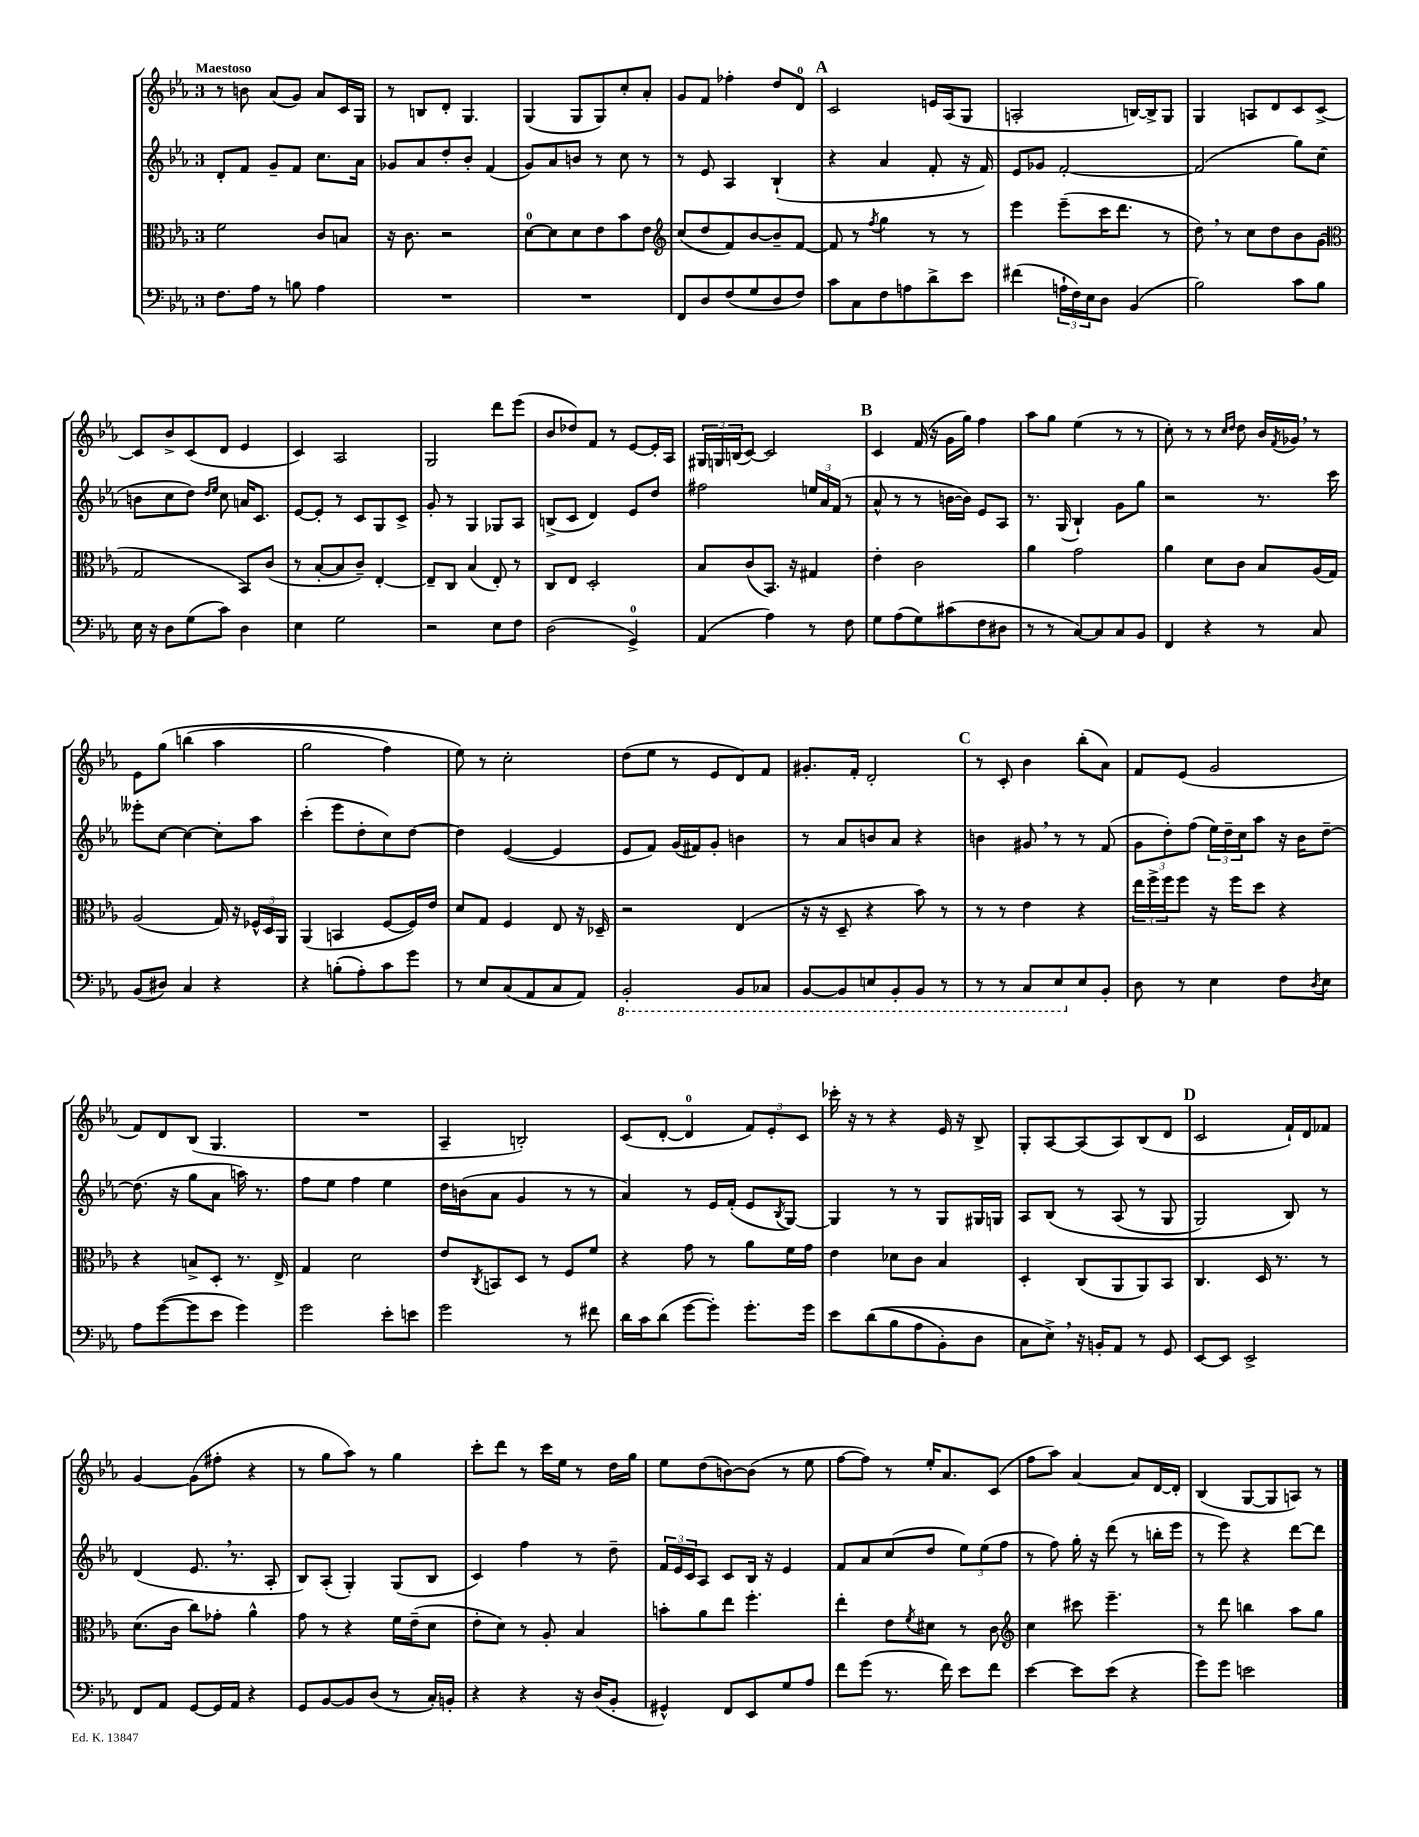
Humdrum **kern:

**kern	**kern	**kern	**kern
*part4	*part3	*part2	*part1
*staff4	*staff3	*staff2	*staff1
*clefF4	*clefC3	*clefG2	*clefG2
*k[b-e-a-]	*k[b-e-a-]	*k[b-e-a-]	*k[b-e-a-]
*M3/4	*M3/4	*M3/4	*M3/4
=1	=1	=1	=1
!	!	!	!LO:TX:a:B:t=Maestoso
8.F\L	2f\	8d'/L	8r
.	.	8f/J	8bn\
16A-\Jk	.	.	.
8r	.	8g~/L	(8a-/L
8Bn\	.	8f/J	8g/J)
4A-\	8c/L	8.cc\L	8a-/L
.	8Bn/J	.	16c/L
.	.	16a-\Jk	16G/JJ
=2	=2	=2	=2
2.r	16r	8g-X/L	8r
.	8.c\	.	.
.	.	8a-/	8Bn/L
.	2r	8dd'/	8d'/J
.	.	8b-'/J	4.G/
.	.	(4f/	.
=3	=3	=3	=3
2.r	[8d\L	8g/L)	(4G/
.	8d\]	8a-/	.
.	8d\	8bn/J	8G/L
.	8e-\	8r	8G/)
.	8b-\	8cc\	8cc'/
.	8e-\J	8r	8a-'/J
=4	=4	=4	=4
*	*clefG2	*	*
8FF/L	(8cc/L	8r	8g/L
8D/	8dd/	8e-/	8f/J
(8F/	8f/)	4A-/	4ff-X'\
8G/	[8b-/	.	.
8D/	8b-~/]	(4B-`/	8dd/L
8F/J)	[8f/J	.	8d/J
!!LO:REH:place=s1:t=A
=5	=5	=5	=5
8c\L	8f/]	4r	2c/
8C\	8r	.	.
.	8qff/	.	.
8F\	4gg\	4a-/	.
8An\	.	.	.
8d^\	8r	8f'/	16en/LL
.	.	.	(16A-/J
8e-\J	8r	16r	8G/J
.	.	16f/)	.
=6	=6	=6	=6
(4f#X\	4eee-\	8e-/L	2An'/
.	.	8g-X/J	.
24An`\LL	(8eee-~\L	[2f'/	.
24F\)	.	.	.
24E-\J	.	.	.
8D\J	16ccc\K	.	.
.	8.ddd\J	.	.
(4BB-/	.	.	[16Bn/LL)
.	.	.	16B^/J]
.	8r	.	8G/J
=7	=7	=7	=7
2B-\)	8dd,\)	(2f/]	4G/
.	8r	.	.
.	8cc\L	.	8An/L
.	8dd\	.	8d/
8c\L	8b-\	8gg\L)	8c/
8B-\J	(8g\J	(8cc\J	[8c^/J
!!LO:LB:g=z
=8	=8	=8	=8
*	*clefC3	*	*
16E-\	2G/	8bn\L	8c/L]
16r	.	.	.
8D\L	.	8cc\	8b-^/
(8G\	.	8dd\J)	(8c/
.	.	16qqdd/LL	.
.	.	16qqee-/JJ	.
8c\J)	.	8cc\	8d/J
4D\	8BB-/L)	16an/KL	4e-/
.	.	8.c/J	.
.	(8c/J	.	.
=9	=9	=9	=9
4E-\	8r	[8e-/L	4c/)
.	[8B-'/L	8e-'/J]	.
2G\	8B-/]	8r	2A-/
.	8c~/J)	8c/L	.
.	[4E-'/	8G/	.
.	.	8c^/J	.
=10	=10	=10	=10
2r	8E-~/L]	8g'/	2G/
.	8C/J	8r	.
.	(4B-/	4G/	.
8E-\L	8E-'/)	8G-X/L	8ddd\L
8F\J	8r	8A-/J	(8eee-\J
=11	=11	=11	=11
(2D\	8C/L	(8Bn^/L	8b-/L
.	8E-/J	8c/J	8dd-X/)
.	2D'/	4d/)	8f/J
.	.	.	8r
4GG^/)	.	8e-/L	[8e-/L
.	.	8dd/J	16e-'/L]
.	.	.	16A-/JJ
=12	=12	=12	=12
(4AA-/	8B-/L	2ff#X\	24G#X/LL
.	.	.	24Gn/
.	.	.	(24Bn/J
.	(8c/	.	[8c/J)
4A-\)	8.BB-/J)	.	2c/]
.	16r	.	.
8r	4G#X/	24een/LL	.
.	.	24a-/	.
.	.	(24f/JJ	.
8F\	.	8r	.
!!LO:REH:place=s1:t=B
=13	=13	=13	=13
8G\L	4e-'\	8a-^^/	4c/
(8A-\	.	8r	.
8G\)	2c\	8r	(16f/
.	.	.	16r
(8c#X\	.	[16bn\LL	16g\LL
.	.	16b\JJ])	16gg\JJ)
8F\	.	8e-/L	4ff\
8D#X\J	.	8A-/J	.
=14	=14	=14	=14
8r	4a-\	8.r	8aa-\L
8r	.	.	8gg\J
.	.	(16G/	.
[8C/L)	2g\	4B-`/)	(4ee-\
8C/]	.	.	.
8C/	.	8g\L	8r
8BB-/J	.	8gg\J	8r
=15	=15	=15	=15
4FF/	4a-\	2r	8cc'\)
.	.	.	8r
4r	8d\L	.	8r
.	.	.	16qqcc/LL
.	.	.	16qqdd/JJ
.	8c\J	.	8dd\
8r	8B-/L	8.r	16b-/LL
.	.	.	8qf/
.	.	.	16g-X,/JJ
8C/	(16A-/L	.	8r
.	16G/JJ)	16ccc\	.
!!LO:LB:g=z
=16	=16	=16	=16
(8BB-/L	(2A-/	8eee--X'\L	8e-\L
8D#X/J)	.	[8cc\J	(8gg\J
4C/	.	4cc\_	(4bbn\
4r	16G/)	8cc'\L]	4aa-\
.	16r	.	.
.	24F-X^^/LL	8aa-\J	.
.	24D/	.	.
.	24AA-/JJ	.	.
=17	=17	=17	=17
4r	(4AA-/	(4ccc'\	2gg\
(8Bn'\L	4BBn/	8eee-\L	.
8A-'\)	.	8dd'\	.
8c\	[8F/L	8cc\)	4ff\)
8g\J	16F/L])	[8dd\J	.
.	16e-/JJ	.	.
=18	=18	=18	=18
8r	8d/L	4dd\]	8ee-\)
8E-/L	8G/J	.	8r
(8C/	4F/	([4e-/	2cc'\
8AA-/	.	.	.
8C/	8E-/	4e-/]	.
8AA-/J)	16r	.	.
.	16D-X~/	.	.
=19	=19	=19	=19
*8ba	*	*	*
2BBB-'/	2r	8e-/L	(8dd\L
.	.	8f/J)	8ee-\J
.	.	(16g/LL	8r
.	.	16f#X/J)	.
.	.	8g'/J	8e-/L
8BBB-/L	(4E-/	4bn\	8d/)
8CC-X/J	.	.	8f/J
=20	=20	=20	=20
[8BBB-/L	16r	8r	8.g#X'/L
.	16r	.	.
8BBB-/]	8D~/	8a-/L	.
.	.	.	16f'/Jk
8EEn/	4r	8bn/	2d'/
8BBB-'/	.	8a-/J	.
8BBB-/J	8b-\)	4r	.
8r	8r	.	.
!!LO:REH:place=s1:t=C
=21	=21	=21	=21
8r	8r	4bn\	8r
8r	8r	.	8c'/
8CC/L	4e-\	8g#X,/	4b-\
8EE-/	.	8r	.
*X8ba	*	*	*
8E-/	4r	8r	(8bb-'\L
8BB-'/J	.	(8f/	8a-\J)
=22	=22	=22	=22
8D\	24ee-\LL	12g\L	8f/L
.	24ff^\	.	.
.	24ff\J	12dd'\)	.
8r	8ff\J	.	(8e-/J
.	.	(12ff\J	.
4E-\	16r	24ee-\LL)	2g/
.	.	24dd~\	.
.	16ff\KL	.	.
.	.	24cc\J	.
.	8dd\J	8aa-\J	.
8F\L	4r	16r	.
.	.	16b-\KL	.
8qD/	.	.	.
8E-\J	.	[8dd~\J	.
!!LO:LB:g=z
=23	=23	=23	=23
8A-\L	4r	(8.dd\]	8f/L)
([8g\	.	.	8d/
.	.	16r	.
8g\]	8Bn^/L	8gg\L	(8B-/J
8e-\J	8D'/J	8a-\J	4.G/
4g\)	8.r	16aan\)	.
.	.	8.r	.
.	16E-^/	.	.
=24	=24	=24	=24
2g\	4G/	8ff\L	2.r
.	.	8ee-\J	.
.	2d\	4ff\	.
8e-'\L	.	4ee-\	.
8en\J	.	.	.
=25	=25	=25	=25
2g\	8e-/L	16dd\LL	4A-~/
.	.	(16bn\J	.
.	8qC/	.	.
.	8BBn/	8a-\J	.
.	8D/J	4g/	2Bn'/)
.	8r	.	.
8r	8F/L	8r	.
8f#X\	8f/J	8r	.
=26	=26	=26	=26
16d\LL	4r	4a-/)	(8c/L
16c\J	.	.	.
(8d\J	.	.	[8d'/J
[8g\L	8g\	8r	4d/]
8g'\J])	8r	16e-/LL	.
.	.	(16f'/JJ	.
8.g'\L	8a-\L	8e-/L	12f/L)
.	.	.	12e-'/
.	.	8qB-/	.
.	16f\L	[8G/J)	.
.	.	.	12c/J
16g\Jk	16g\JJ	.	.
=27	=27	=27	=27
8e-\L	4e-\	4G/]	16ccc-X'\
.	.	.	16r
((8d\	.	.	8r
8B-\	8d-X\L	8r	4r
8A-\	8c\J	8r	.
8BB-'\)	4B-/	8G/L	16e-/
.	.	.	16r
8D\J	.	16G#X/L	8B-^/
.	.	16Gn/JJ	.
=28	=28	=28	=28
8C\L	4D'/	8A-/L	8G'/L
8E-^,\J)	.	(8B-/J	[8A-/
16r	(8C/L	8r	(8A-/]
16BBn'/KL	.	.	.
8AA-/J	8AA-/	(8A-/	8A-/)
8r	8AA-/)	8r	(8B-/
8GG/	8BB-/J	8G/	8d/J
!!LO:REH:place=s1:t=D
=29	=29	=29	=29
[8EE-/L	4.C/	2G/)	2c/
8EE-/J]	.	.	.
2EE-^/	.	.	.
.	16D/	.	.
.	8.r	.	.
.	.	8B-/)	16f`/LL)
.	.	.	16d/J
.	8r	8r	8f-X/J
!!LO:LB:g=z
=30	=30	=30	=30
8FF/L	(8.d\L	(4d/	[4g/
8AA-/J	.	.	.
.	16c\Jk	.	.
[8GG/L	8cc\L)	8.e-,/	(8g\L]
16GG/L]	8g-X'\J	.	8ff#X'\J
16AA-/JJ	.	8.r	.
4r	4a-^^\	.	4r
.	.	8A-'/	.
=31	=31	=31	=31
8GG/L	8g\	8B-/L)	8r
[8BB-/	8r	(8A-'/J	8gg\L
8BB-/]	4r	4G'/)	8aa-\J)
(8D/J	.	.	8r
8r	16f\LL	(8G/L	4gg\
.	(16e-~\J	.	.
16C'/LL)	8d\J	8B-/J	.
16BBn'/JJ	.	.	.
=32	=32	=32	=32
4r	8e-'\L	4c/)	8ccc'\L
.	8d\J)	.	8ddd\J
4r	8r	4ff\	8r
.	8A-'/	.	16ccc\LL
.	.	.	16ee-\JJ
16r	4B-/	8r	8r
(16D/KL	.	.	.
8BB-'/J	.	8dd~\	16dd\LL
.	.	.	16gg\JJ
=33	=33	=33	=33
4GG#X^^/)	8bn'\L	24f/LL	8ee-\L
.	.	24e-/	.
.	.	24c/J	.
.	8a-\	8A-/J	(8dd\
8FF/L	8ee-\J	8c/L	[8bn\)
8EE-/	4.ff'\	16B-/Jk	(8b\J]
.	.	16r	.
8G/	.	4e-/	8r
8A-/J	.	.	8ee-\
=34	=34	=34	=34
8f\L	4ee-'\	8f/L	[8ff\L
(8g\J	.	8a-/	8ff\J])
8.r	8e-\L	(8cc/	8r
.	8qf/	.	.
.	8d#X\J	8dd/J	16ee-'/KL
16f\)	.	.	8.a-/
8e-\L	8r	12ee-\L)	.
.	.	(12ee-\	.
8f\J	8c\	.	(8c/J
.	.	12ff\J	.
=35	=35	=35	=35
*	*clefG2	*	*
[4e-\	4cc\	8r	8ff\L
.	.	8ff\)	8aa-\J)
8e-\L]	8ccc#X\	16gg'\	[4a-/
.	.	16r	.
(8e-\J	4.eee-~\	(8ddd\	.
4r	.	8r	8a-/L]
.	.	16bbn'\LL	[16d/L
.	.	16eee-\JJ	16d'/JJ]
=36	=36	=36	=36
8g\L)	8r	8r	(4B-/
8g\J	8ddd\	8eee-\)	.
2en\	4bbn\	4r	[8G/L
.	.	.	8G/]
.	8aa-\L	[8ddd\L	8An/J)
.	8gg\J	8ddd\J]	8r
==	==	==	==
*-	*-	*-	*-
